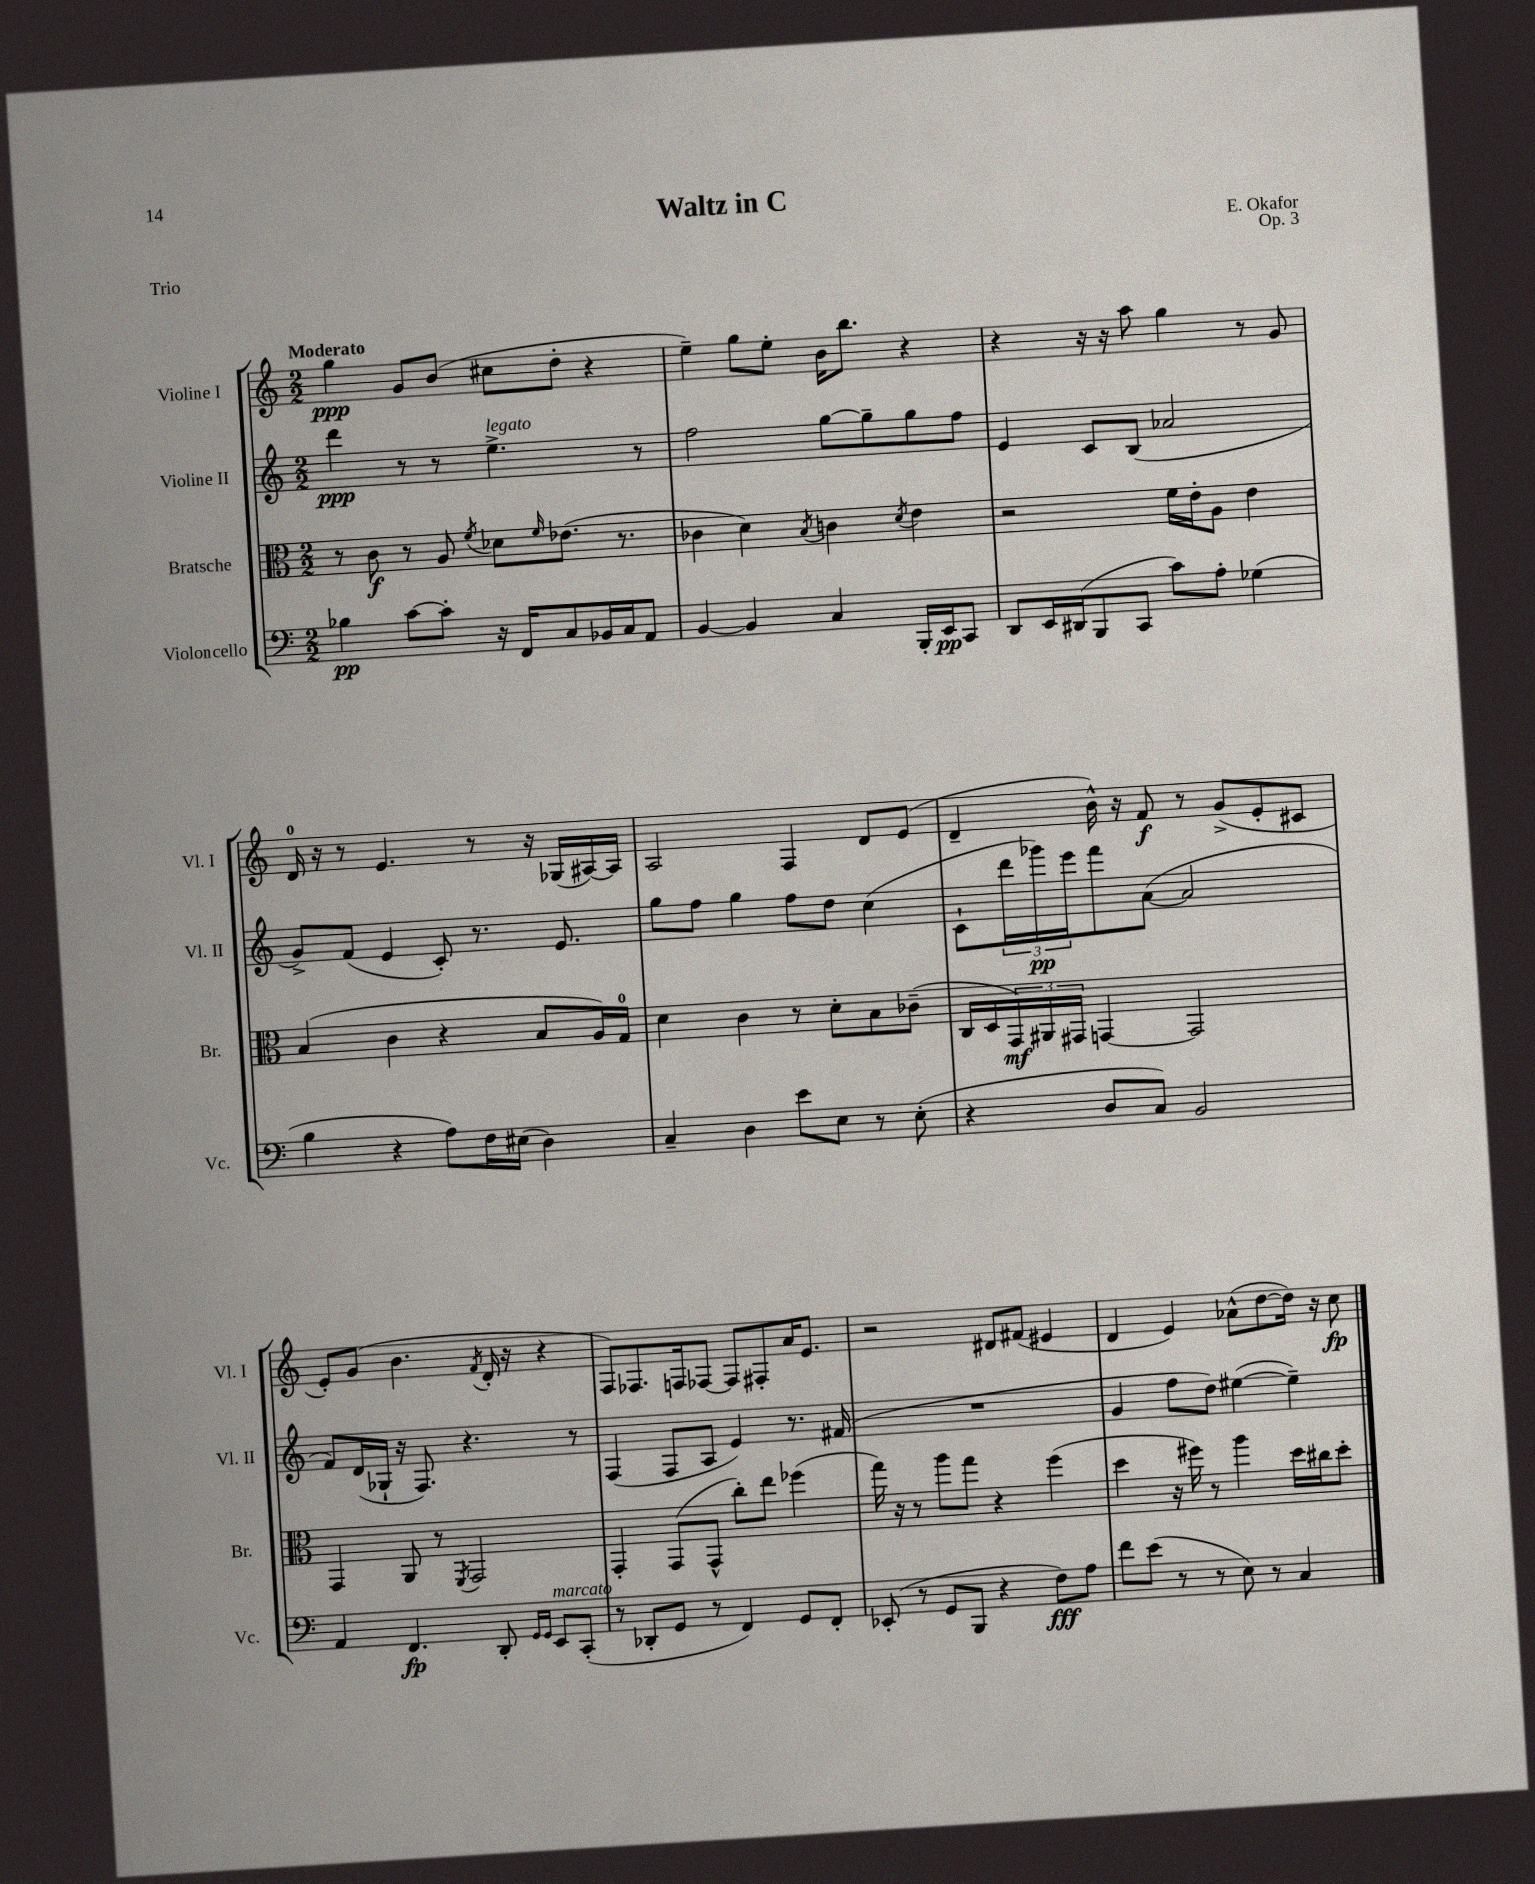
\header { title = "Waltz in C" composer = "E. Okafor" opus = "Op. 3" piece = "Trio" }
<<
\new StaffGroup <<
\new Staff = "s0" \with { instrumentName = "Violine I" shortInstrumentName = "Vl. I" } {
    \clef treble \key c \major \numericTimeSignature \time 2/2 \tempo "Moderato"
    g''4\ppp g'8 b'8( cis''8 d''8-. r4 |
    e''4--) g''8 e''8-. b'16 b''8. r4 |
    r4 r16 r16 a''8 g''4 r8 g'8 |
    d'16-0 r16 r8 e'4. r8 r16 ges16( ais16~) ais16 |
    a2 f4 d'8 e'8( |
    d'4-- b'16-^) r16 f'8\f r8 g'8->( e'8-. cis'8 |
    e'8-.) g'8( b'4. \acciaccatura { f'8 } d'16-. r16 r4 |
    f8) fes8. f16 fes8~ fes8 fis8-. a'16 e'8. |
    r2 dis'8 fis'8( eis'4 |
    d'4 e'4) aes'8-^( d''8~ d''16) r16 c''8\fp \bar "|." |
}
\new Staff = "s1" \with { instrumentName = "Violine II" shortInstrumentName = "Vl. II" } {
    \clef treble \key c \major \numericTimeSignature \time 2/2
    d'''4\ppp r8 r8 e''4.->^\markup { \italic "legato" } r8 |
    f''2 g''8~ g''8-- g''8 f''8 |
    e'4 c'8 b8( aes'2 |
    g'8->) f'8( e'4 c'8-.) r8. e'8. |
    g''8 f''8 g''4 f''8 d''8 c''4( |
    c'8-! \tuplet 3/2 { d'''16 ges'''16\pp) e'''16 } f'''8 a'8~( a'2 |
    f'8) d'16( ges16-! r16 f8.) r4. r8 |
    f4( f8 a8 e'4) r8. fis'16( |
    R1 |
    g'4 f''8 d''8) eis''4~( eis''4--) \bar "|." |
}
\new Staff = "s2" \with { instrumentName = "Bratsche" shortInstrumentName = "Br." } {
    \clef alto \key c \major \numericTimeSignature \time 2/2
    r8 c'8\f r8 a8 \acciaccatura { f'8 } des'8 \grace { f'16 } ees'8.( r8. |
    ces'4 d'4) \acciaccatura { b8 } c'4 \acciaccatura { d'8 } e'4 |
    r2 f'16 e'16-. a8 e'4 |
    b4( c'4 r4 b8 a16) g16-0 |
    d'4 c'4 r8 d'8-. b8 ces'8--( |
    c16 d16 \tuplet 3/2 { g,16\mf) ais,16 gis,16 } g,4~ g,2 |
    g,4 a,8 r8 \acciaccatura { f,8 } g,2 |
    g,4-. g,8( g,8-^ c''8-.) e''8 fes''4( |
    g''16) r16 r8 a''8 g''8 r4 f''4( |
    d''4 r16 fis''16) r8 a''4 d''16 cis''16 d''8-. \bar "|." |
}
\new Staff = "s3" \with { instrumentName = "Violoncello" shortInstrumentName = "Vc." } {
    \clef bass \key c \major \numericTimeSignature \time 2/2
    bes4\pp c'8~ c'8-. r16 f,16 c8 bes,16 c16 a,8 |
    b,4~ b,4 c4 b,,16-. e,16\pp c,8 |
    d,8 e,16 dis,16( b,,8 c,8 c'8) a8-. ges4( |
    b4 r4 a8) f16 eis16( d4) |
    c4-- d4 e'8 e8 r8 e8-.( |
    r4 d8 c8) b,2 |
    a,4 f,4.\fp d,8-. \grace { g,16 g,16 } e,8^\markup { \italic "marcato" } c,8-.( |
    r8 des,8-. g,8 r8 f,4) g,8 f,8-. |
    ees,8-.( r8 g,8 b,,8 r4 f8\fff) a8 |
    f'8 e'8( r8 r8 e8) r8 c4 \bar "|." |
}
>>
>>
\layout { \context { \Score \remove "Bar_number_engraver" } }
